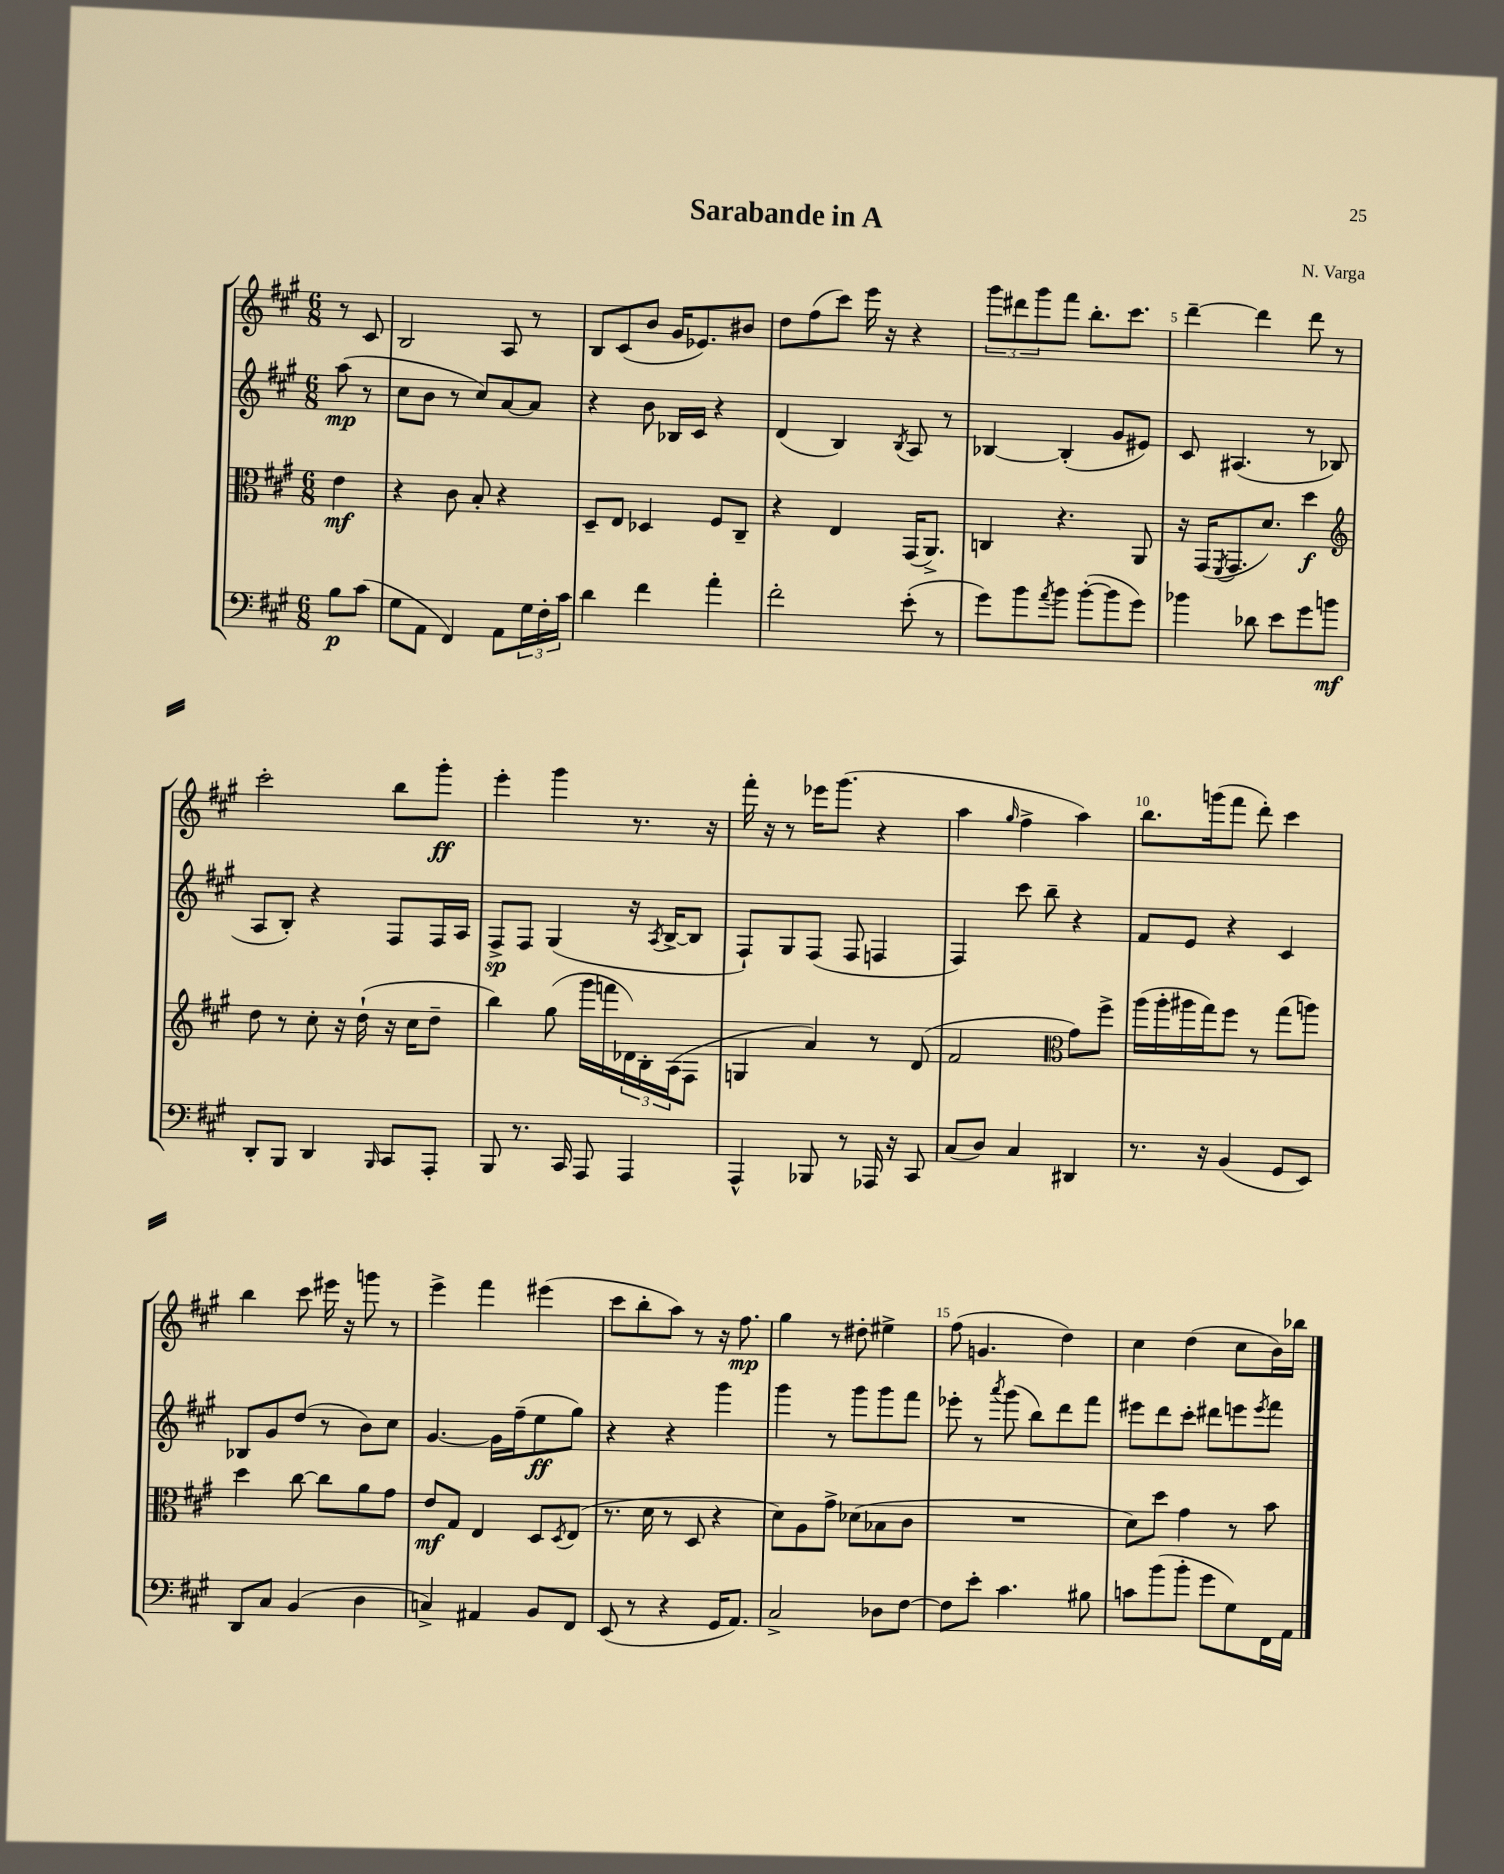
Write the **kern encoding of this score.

**kern	**kern	**kern	**kern
*staff4	*staff3	*staff2	*staff1
*clefF4	*clefC3	*clefG2	*clefG2
*k[f#c#g#]	*k[f#c#g#]	*k[f#c#g#]	*k[f#c#g#]
*M6/8	*M6/8	*M6/8	*M6/8
8B\L	4e\	(8aa\	8r
(8c#\J	.	8r	8c#/
=	=	=	=
8G#\L	4r	8cc#\L	2B/
8AA\J	.	8b\J	.
4FF#/)	8c#\	8r	.
.	8B'/	8cc#/L)	.
8AA\L	4r	[8a/	8A/
24G#\L	.	8a/]J	8r
24F#'\	.	.	.
24c#\JJ	.	.	.
=	=	=	=
4d\	8D~/L	4r	8B/L
.	8E/J	.	(8c#/
4f#\	4D-/	8b\	8b/J
.	.	16B-/LL	16g#/LK
.	.	16c#/JJ	8.e-/)
4a'\	8F#/L	4r	.
.	8C#~/J	.	8b#/J
=	=	=	=
2f#'\	4r	(4d/	8dd\L
.	.	.	(8ff#\
.	4E/	4B/)	8ccc#\J)
.	.	.	16eee\
.	.	.	16r
.	.	8qB/	.
(8e'\	(16GG#/LK	8A/	4r
.	8.AA^/J)	.	.
8r	.	8r	.
=	=	=	=
8g#\L)	4C/	[4B-/	12ggg#\L
.	.	.	12ddd#\
8b\	.	.	.
.	.	.	12ggg#\
8qa/	.	.	.
8b\J	4.r	(4B-'/]	8fff#\J
([8b'\L	.	.	8.bb'\L
8b\]	.	8g#/L	.
.	.	.	8.ccc#\J
8g#\J)	8AA/	8e#/J)	.
=	=	=	=
4b-\	16r	8c#/	[4ddd~\
.	(16GG#/LK	.	.
.	8qFF#/	.	.
.	8.GG#/	(4.A#/	.
8d-\	.	.	4ddd\]
.	8.d/J)	.	.
8e\L	.	.	.
8g#\	4dd\	8r	8ddd\
8b\J	.	8B-/	8r
=	=	=	=
*	*clefG2	*	*
8DD'/L	8dd\	8A/L	2ccc#'\
8BBB/J	8r	8B'/J)	.
4DD/	8cc#'\	4r	.
.	16r	.	.
.	(16dd`\	.	.
16qqBBB/	.	.	.
8CC#/L	16r	8F#/L	8bb\L
.	16cc#\LK	.	.
8AAA'/J	8dd~\J	16F#/L	8ggg#'\J
.	.	16A/JJ	.
=	=	=	=
8BBB/	4bb\)	8F#^/L	4eee'\
8.r	.	8F#/J	.
.	(8gg#\	(4G#/	4ggg#\
16CC#/	.	.	.
8AAA/	16ggg#\LL	.	.
.	16fff\	.	.
4AAA/	24d-\)	16r	8.r
.	24B'\	.	.
.	.	8qA/	.
.	.	[16B^/LK	.
.	(24A\J	.	.
.	8F#\J	8B/]J	.
.	.	.	16r
=	=	=	=
4AAA^^/	4G/	8F#`/L)	16fff#'\
.	.	.	16r
.	.	8G#/	8r
8BBB-/	4a/)	(8F#/J	16eee-\LK
.	.	.	(8.ggg#\J
8r	.	8F#/	.
16AAA-/	8r	4F/	4r
16r	.	.	.
8CC#/	(8d/	.	.
=	=	=	=
(8C#/L	2f#/	4F#/)	4aa\
8D/J)	.	.	.
.	.	.	16qqgg#/
4C#/	.	8ccc#\	4ff#^\
.	.	8bb~\	.
*	*clefC3	*	*
4DD#/	8g#\L)	4r	4aa\)
.	8ff#^\J	.	.
=	=	=	=
8.r	(16aa\LL	8f#/L	8.bb\L
.	16aa'\	.	.
.	16aa#\	8e/J	.
16r	16gg#\J)	.	(16ggg\k
(4BB/	8ff#\J	4r	8fff#\J
.	8r	.	8ddd'\)
8GG#/L	(8gg#\L	4c#/	4ccc#\
8EE/J)	8aa\J)	.	.
=	=	=	=
8DD/L	4dd\	8B-/L	4bb\
8C#/J	.	8g#/	.
(4BB/	[8cc#\	(8dd/J	8ccc#\
.	8cc#\]L	8r	16eee#\
.	.	.	16r
4D\	8a\	8b\L)	8ggg\
.	8g#\J	8cc#\J	8r
=	=	=	=
4C^/)	8e/L	[4.g#/	4eee^\
.	8G#/J	.	.
4AA#/	4E/	.	4fff#\
.	.	16g#\]LL	.
.	.	(16ff#~\J	.
8BB/L	8D/L	8ee\	(4eee#\
.	8qD/	.	.
8FF#/J	(8E/J	8gg#\J)	.
=	=	=	=
(8EE/	8.r	4r	8ccc#\L
8r	.	.	8bb'\
.	16d\	.	.
4r	8r	4r	8aa\J)
.	8D/	.	8r
16GG#/LK	4r	4ggg#\	16r
8.AA/J)	.	.	8.ff#\
=	=	=	=
2C#^/	8d\L)	4ggg#\	4gg#\
.	8A\	.	.
.	8g#^\J	8r	8r
.	(8d-\L	8ggg#\L	8dd#'\
8D-\L	8B-\	8ggg#\	4ee#^\
[8F#\J	8c#\J	8fff#\J	.
=	=	=	=
8F#\]L	2.r	8eee-'\	(8ff#\
8e'\J	.	8r	4.g/
.	.	8qaaa/	.
4.c#\	.	(8ggg#\	.
.	.	8bb\L)	.
.	.	8ddd\	4dd\)
8B#\	.	8fff#\J	.
=	=	=	=
8c\L	8d\L)	8eee#\L	4cc#\
(8b\	8dd\J	8ddd\	.
8b'\J	4g#\	8ccc#'\J	(4dd\
8g#\L	.	8ddd#\L	.
8G#\)	8r	8eee\	8cc#\L
.	.	8qeee/	.
16FF#\L	8b\	8fff#\J	16b\L)
16AA\JJ	.	.	16bb-\JJ
==	==	==	==
*-	*-	*-	*-
